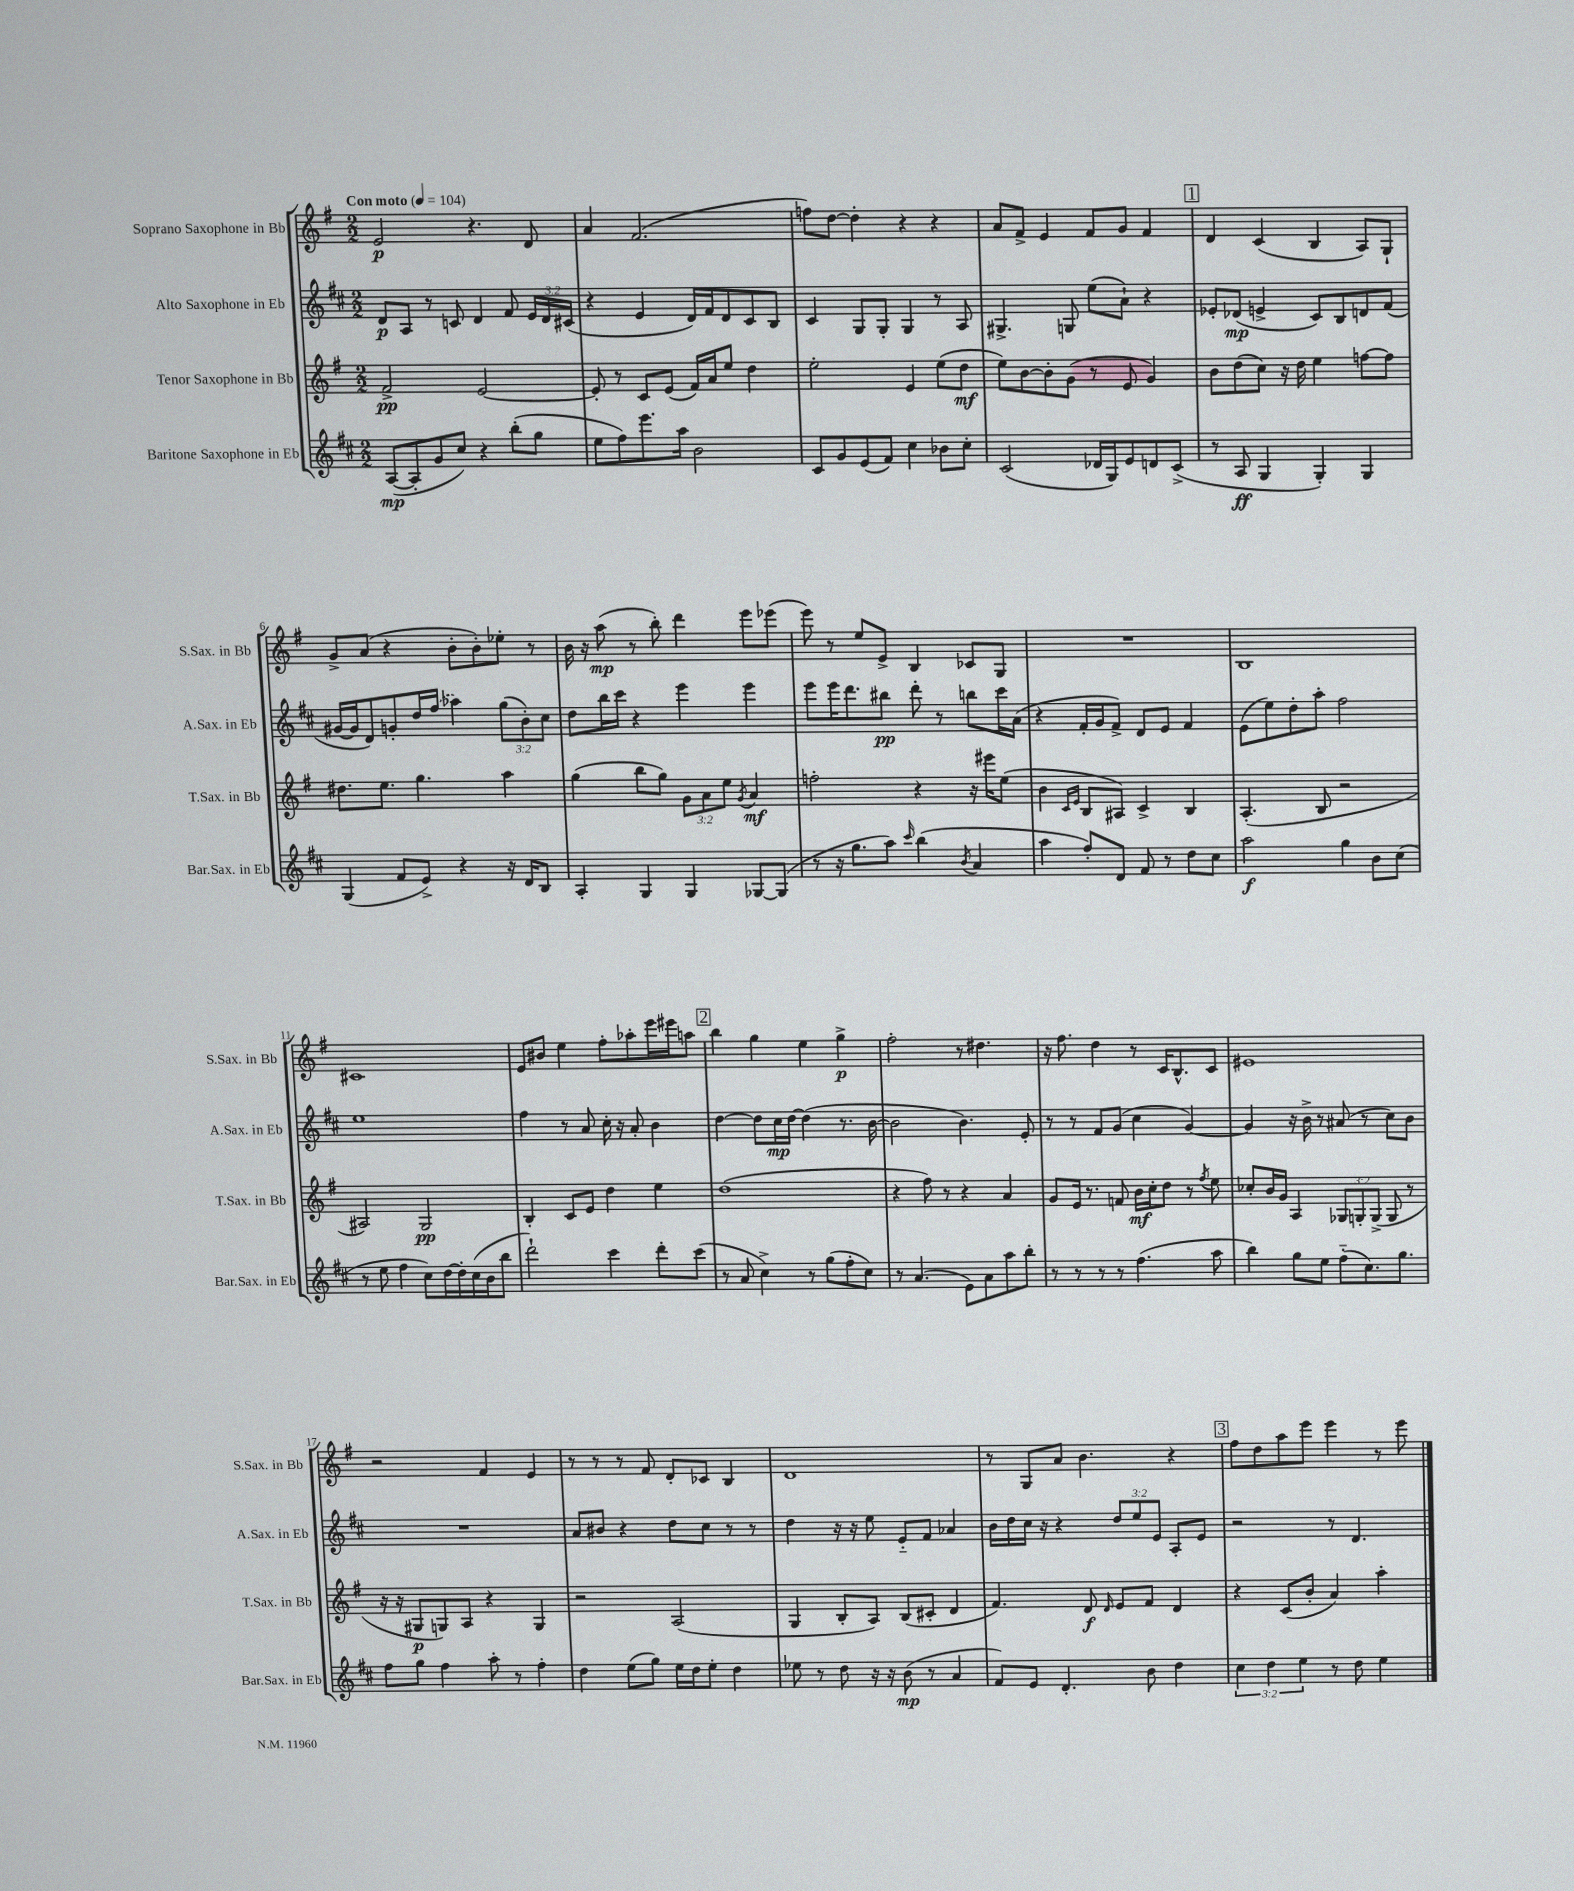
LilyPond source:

<<
\new StaffGroup <<
\new Staff = "s0" \with { instrumentName = "Soprano Saxophone in Bb" shortInstrumentName = "S.Sax. in Bb" } {
    \clef treble \key g \major \numericTimeSignature \time 2/2 \tempo "Con moto" 4 = 104
    \autoBeamOff e'2\p r4. d'8 |
    a'4 fis'2.( |
    f''8[) d''8]~ d''4-. r4 r4 |
    a'8[ fis'8]-> e'4 fis'8[ g'8] fis'4 |
    \mark \markup { \box "1" } d'4 c'4( b4 a8[) g8]-! |
    g'8[-> a'8]( r4 b'8[-. b'8-.) ees''8]-. r8 |
    b'16 r16 a''8\mp( r8 b''8-.) d'''4 e'''8[ ees'''8]( |
    e'''8) r8 e''8[ e'8]-> b4 ces'8[ g8] |
    R1 |
    b1 |
    cis'1 |
    e'8[ bis'8] e''4 fis''8[-. aes''8-. e'''16 eis'''16 a''8] |
    \mark \markup { \box "2" } b''4 g''4 e''4 g''4->\p |
    fis''2-. r8 dis''4. |
    r16 fis''8. d''4 r8 c'16[ b8.-^ c'8] |
    eis'1 |
    r2 fis'4 e'4 |
    r8 r8 r8 fis'8 d'8[-. ces'8] b4 |
    d'1 |
    r8 g8[ a'8] b'4. r4 |
    \mark \markup { \box "3" } fis''8[ d''8 a''8 e'''8] e'''4 r8 e'''8 \bar "|." |
}
\new Staff = "s1" \with { instrumentName = "Alto Saxophone in Eb" shortInstrumentName = "A.Sax. in Eb" } {
    \clef treble \key d \major \numericTimeSignature \time 2/2 \override Staff.TupletNumber.text = #tuplet-number::calc-fraction-text
    \autoBeamOff d'8[\p a8] r8 c'8 d'4 fis'8 \tuplet 3/2 { e'16[ d'16 cis'16]( } |
    r4 e'4 d'16[) fis'16 d'8 cis'8 b8] |
    cis'4 g8[ g8]-. g4 r8 a8 |
    gis4.-> g8 e''8[( a'8]-!) r4 |
    \mark \markup { \box "1" } ees'8[-. des'8]\mp( e'4-> cis'8[) b8 d'8 fis'8]( |
    gis'16[~ gis'16 d'8) g'8-. d''16 \once \slurDashed fis''16]( aes''4) \tuplet 3/2 { g''8[( b'8-.) cis''8] } |
    d''8[ b''16 cis'''16] r4 e'''4 e'''4 |
    e'''8[ e'''16 d'''8. bis''8]\pp d'''8-. r8 b''8[ cis'''16 a'16]( |
    r4 fis'16[-. g'16 fis'8]->) d'8[ e'8] fis'4 |
    e'8[( e''8) d''8-. a''8]-. fis''2 |
    e''1 |
    fis''4 r8 a'8 cis''16-. r16 a'8-. b'4 |
    \mark \markup { \box "2" } d''4~ d''8[ cis''16\mp d''16]~ d''4( r8. b'16~ |
    b'2 b'4.) e'8-. |
    r8 r8 fis'8[ g'8]( cis''4 g'4~) |
    g'4 r16 b'16-> r8 ais'8( r8 cis''8[) b'8] |
    R1 |
    a'8[ bis'8] r4 d''8[ cis''8] r8 r8 |
    d''4 r16 r16 e''8 e'8[-_ fis'8] aes'4 |
    b'16[ d''16 cis''16] r16 r4 \tuplet 3/2 { d''8[ e''8 e'8] } a8[-. e'8] |
    \mark \markup { \box "3" } r2 r8 d'4. \bar "|." |
}
\new Staff = "s2" \with { instrumentName = "Tenor Saxophone in Bb" shortInstrumentName = "T.Sax. in Bb" } {
    \clef treble \key g \major \numericTimeSignature \time 2/2 \override Staff.TupletNumber.text = #tuplet-number::calc-fraction-text
    \autoBeamOff fis'2->\pp e'2~ |
    e'8-. r8 c'8[ e'8]( fis'16[) a'16 e''8] d''4 |
    e''2-. e'4 e''8[( d''8]\mf |
    e''8[) b'8~ b'8-. g'8]( r8 e'8 g'4) |
    \mark \markup { \box "1" } b'8[ d''8( c''8]) r16 d''16 e''4 f''8[~ f''8] |
    dis''8.[ e''8.] g''4. a''4 |
    g''4( b''8[ g''8]) \tuplet 3/2 { g'8[ a'8 e''8] } \acciaccatura { g'8 } a'4\mf |
    f''2-. r4 r16 eis'''16[ e''8]( |
    b'4 \grace { c'16[ e'16] } b8[ ais8]) c'4-> b4 |
    a4.-.( b8 r2 |
    ais2) g2\pp |
    b4-. c'8[ e'8] d''4 e''4 |
    \mark \markup { \box "2" } d''1( |
    r4 fis''8) r8 r4 a'4 |
    g'8[ e'16] r8. f'8 b'16[\mf c''16-. d''8] r8 \acciaccatura { fis''8 } e''8 |
    ces''8[-. b'16 g'16] a4 \tuplet 3/2 { ges8[ g8-. g8]->( } g8 r8 |
    r16 r16 gis8[\p g8) a8] r4 g4 |
    r2 a2( |
    g4 b8[-. a8]) b8[( cis'8]-. d'4 |
    fis'4.) d'8\f \grace { d'16 } e'8[ fis'8] d'4 |
    \mark \markup { \box "3" } r4 c'8[( b'8]-. a'4) a''4-. \bar "|." |
}
\new Staff = "s3" \with { instrumentName = "Baritone Saxophone in Eb" shortInstrumentName = "Bar.Sax. in Eb" } {
    \clef treble \key d \major \numericTimeSignature \time 2/2 \override Staff.TupletNumber.text = #tuplet-number::calc-fraction-text
    \autoBeamOff a8[~\mp( a8-. g'8 cis''8]) r4 b''8[-.( g''8] |
    e''8[ fis''8) e'''8. a''16] b'2 |
    cis'8[ g'8 e'8( fis'8]) cis''4 bes'8[ cis''8]-. |
    cis'2( des'16[ g16) e'8 d'8 cis'8]->( |
    \mark \markup { \box "1" } r8 a8\ff g4 g4-.) g4 |
    g4( fis'8[ e'8]->) r4 r16 d'16[ b8] |
    a4-. g4 g4 ges8[~ ges8]( |
    r8 r16 g''8.[ a''8]) \grace { cis'''16 } b''4( \acciaccatura { b'8 } a'4 |
    a''4 fis''8[-.) d'8] fis'8 r8 d''8[ cis''8] |
    a''2\f g''4 b'8[ cis''8]( |
    r8 e''8 fis''4 cis''8[) d''16~ d''16-. cis''16( b'16 b''8] |
    d'''2-!) cis'''4 d'''8[-. cis'''8]( |
    \mark \markup { \box "2" } r8 a'8 cis''4->) r8 g''8[( fis''8-. cis''8]) |
    r8 a'4.( e'8[) a'8 a''8 b''8]-. |
    r8 r8 r8 r8 fis''4.( a''8 |
    b''4) g''8[ e''8] fis''8[-_( cis''8.) g''8.] |
    fis''8[ g''8] fis''4 a''8-. r8 fis''4-. |
    d''4 e''8[( g''8]) e''16[ d''16 e''8]-. d''4 |
    ees''8 r8 d''8 r16 r16 b'8\mp( r8 a'4 |
    fis'8[) e'8] d'4.-. b'8 d''4 |
    \mark \markup { \box "3" } \tuplet 3/2 { cis''4 d''4 e''4 } r8 d''8 e''4 \bar "|." |
}
>>
>>
